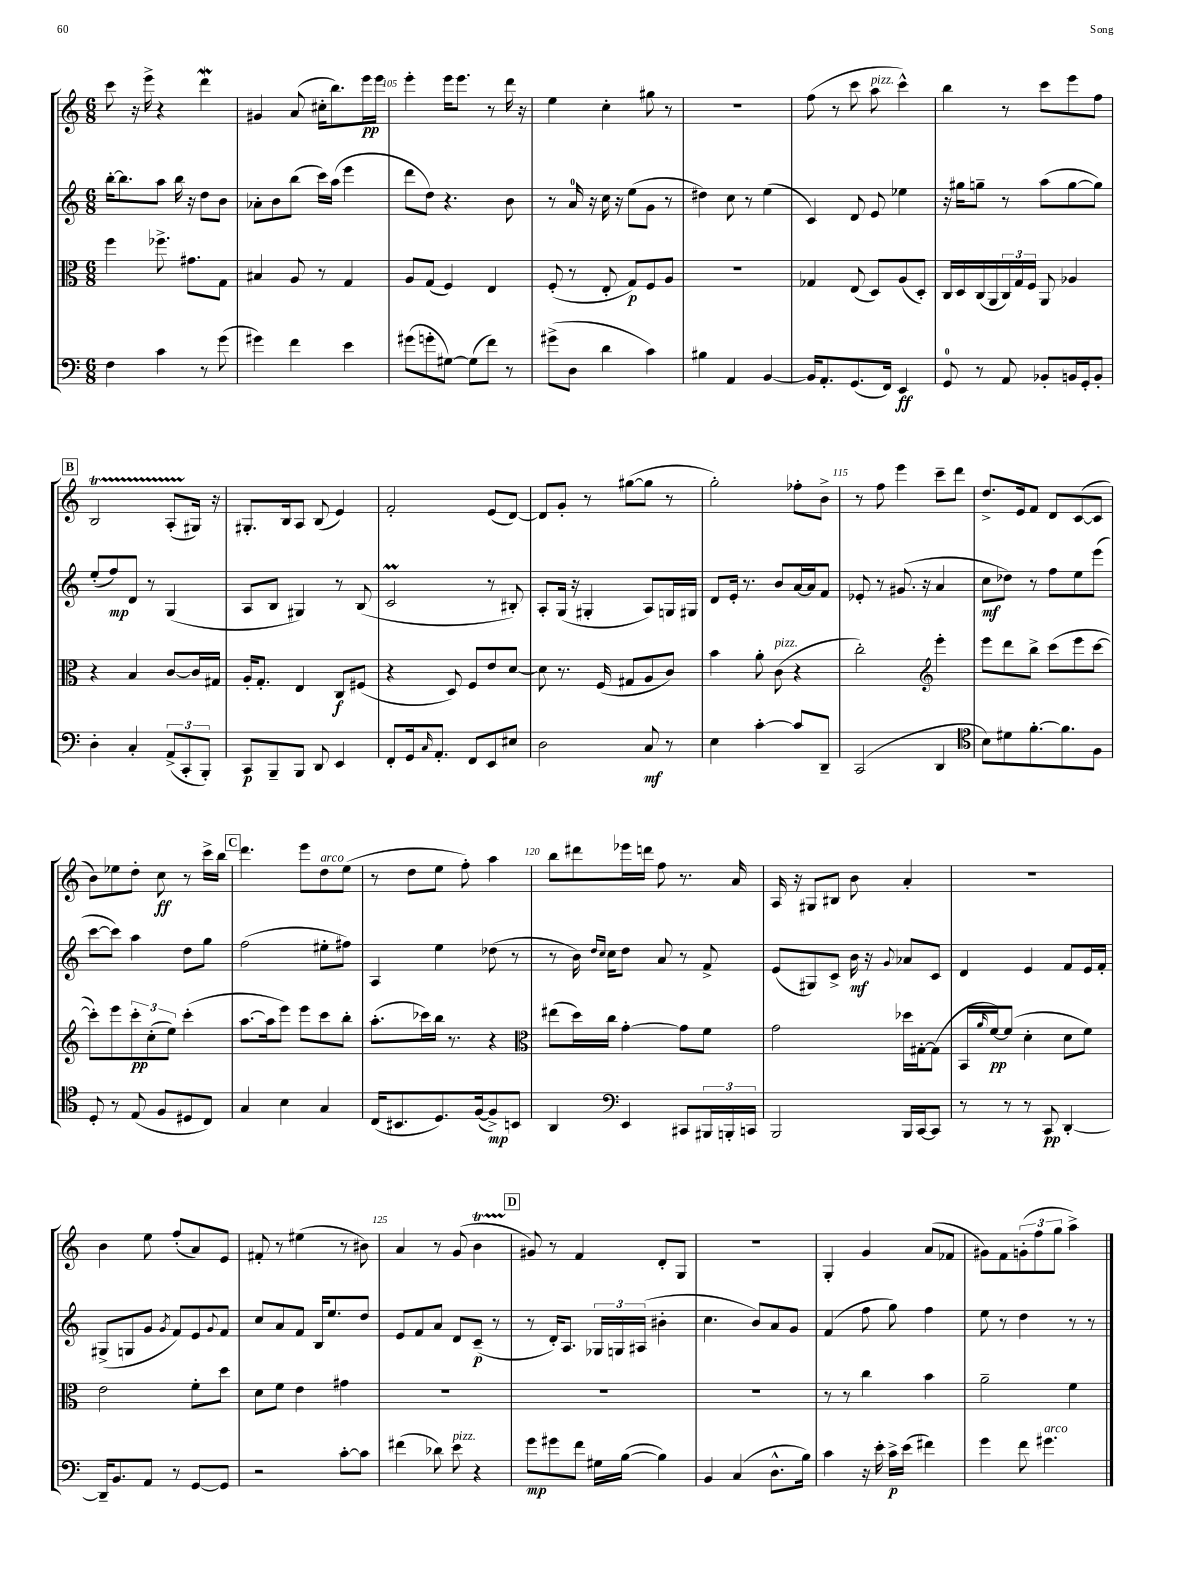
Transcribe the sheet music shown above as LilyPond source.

<<
\new StaffGroup <<
\new Staff = "s0" {
    \clef treble \key c \major \numericTimeSignature \time 6/8
    c'''8 r16 e'''16-> r4 d'''4\mordent |
    gis'4 a'8( cis''16-. b''8.) e'''16\pp e'''16 |
    e'''4-. e'''16 e'''8. r8 d'''16 r16 |
    e''4 c''4-. gis''8 r8 |
    R2. |
    f''8( r8 c'''8 a''8^\markup { \italic "pizz." } c'''4-^) |
    b''4 r8 c'''8 e'''8 f''8 |
    \mark \markup { \box "B" } b2\startTrillSpan a8-.( gis16\stopTrillSpan) r16 |
    gis8.-. b16 a8 b8( e'4) |
    f'2-. e'8( d'8~) |
    d'8 g'8-. r8 gis''8~( gis''8 r8 |
    g''2-.) fes''8-. b'8-> |
    r8 f''8 e'''4 c'''8-- d'''8 |
    d''8.-> e'16 f'8 d'8 c'8~( c'8 |
    b'8) ees''8 d''8-. c''8\ff r8 c'''16-> b''16 |
    \mark \markup { \box "C" } d'''4. e'''8 d''8^\markup { \italic "arco" } e''8( |
    r8 d''8 e''8 f''8-.) a''4 |
    b''8 dis'''8 ees'''16 d'''16 f''8 r8. a'16 |
    a16 r16 gis8 bis8 b'8 a'4-. |
    R2. |
    b'4 e''8 f''8-.( a'8) e'8 |
    fis'8-. r8 eis''4( r8 bis'8) |
    a'4 r8 g'8( b'4\startTrillSpan |
    \mark \markup { \box "D" } gis'8\stopTrillSpan) r8 f'4 d'8-. g8 |
    R2. |
    g4-. g'4 a'8( fes'8 |
    gis'8) f'8 \tuplet 3/2 { g'8-.( f''8 g''8 } a''4->) \bar "|." |
}
\new Staff = "s1" {
    \clef treble \key c \major \numericTimeSignature \time 6/8
    b''16~-. b''8. a''8 b''16 r16 d''8 b'8 |
    aes'8-. b'8 b''8( c'''16) a''16( e'''4 |
    d'''8 d''8) r4. b'8 |
    r8 a'16-0 r16 c''16 r16 e''8( g'8 r8 |
    dis''4) c''8 r8 e''4( |
    c'4) d'8 e'8 ees''4 |
    r16 gis''16 g''8-- r8 a''8( g''8~ g''8) |
    \mark \markup { \box "B" } e''8-.( f''8\mp) d'8 r8 g4( |
    a8 b8 gis4) r8 b8( |
    c'2\prall r8 bis8-.) |
    a8-. g16( r16 gis4-. a8) g16 gis16 |
    d'8 e'16-. r8. b'8 a'16~ a'16 f'8 |
    ees'8-. r8 gis'8.( r16 a'4 |
    c''8\mf des''8) r8 f''8 e''8 e'''8( |
    c'''8~ c'''8) a''4 d''8 g''8 |
    \mark \markup { \box "C" } f''2( eis''8-. fis''8) |
    a4 e''4 des''8( r8 |
    r8 b'16) \grace { d''16 c''16 } c''16 d''8 a'8 r8 f'8-> |
    e'8( gis8) c'8-> b'16\mf r16 \appoggiatura { g'8 } aes'8 c'8 |
    d'4 e'4 f'8 e'16 f'16-. |
    gis8->( g8 g'8 \acciaccatura { g'8 } f'8) e'8 \appoggiatura { g'8 } f'8 |
    c''8 a'8 f'8 b16 e''8. d''8 |
    e'8 f'8 a'8 d'8 c'8--\p( r8 |
    \mark \markup { \box "D" } r8 d'16-.) a8. \tuplet 3/2 { ges16 g16 ais16( } bis'4-. |
    c''4. b'8) a'8 g'8 |
    f'4( f''8 g''8) f''4 |
    e''8 r8 d''4 r8 r8 \bar "|." |
}
\new Staff = "s2" {
    \clef alto \key c \major \numericTimeSignature \time 6/8
    f''4 fes''8.-> gis'8. g8 |
    bis4 a8 r8 g4 |
    a8 g8( f4) e4 |
    f8-.( r8 e8-. g8\p) f8 a8 |
    R2. |
    ges4 e8( d8) a8( d8-.) |
    c16 d16 c16( a,16 \tuplet 3/2 { c16) g16 f16 } a,8 aes4 |
    \mark \markup { \box "B" } r4 b4 c'8~ c'16 gis16 |
    a16-. g8.-. e4 c8\f fis8( |
    r4 d8) f8 e'8 d'8~ |
    d'8 r8. f16( gis8 a8 c'8) |
    b'4 a'8-. c'8^\markup { \italic "pizz." }( r4 |
    c''2-.) \clef treble e'''4-. |
    e'''8 d'''8 b''8-> c'''8( e'''8 c'''8~ |
    c'''8-.) e'''8 \tuplet 3/2 { c'''8-.\pp c''8-.( e''8) } c'''4-.( |
    \mark \markup { \box "C" } a''8.~ a''16 e'''8) e'''8 c'''8 b''8-. |
    a''8.-.( ces'''16) b''16 r8. r4 |
    \clef alto eis''8( d''16) c''16 g'4~-. g'8 f'8 |
    g'2 des''16 gis16~-. gis8( |
    b,16 \grace { a'16 } f'16~\pp) f'8( d'4-. d'8 f'8) |
    e'2 f'8-. d''8 |
    d'8 f'8 e'4 gis'4 |
    R2. |
    \mark \markup { \box "D" } R2. |
    R2. |
    r8 r8 c''4 b'4 |
    a'2-- f'4 \bar "|." |
}
\new Staff = "s3" {
    \clef bass \key c \major \numericTimeSignature \time 6/8
    f4 c'4 r8 g'8( |
    gis'4) f'4 e'4 |
    gis'8( g'8-. gis8~) gis8( f'8) r8 |
    gis'8->( d8 d'4 c'4) |
    bis4 a,4 b,4~ |
    b,16 a,8.-. g,8.( f,16) e,4\ff |
    g,8-0 r8 a,8 bes,8-. b,16 g,16-. b,8-. |
    \mark \markup { \box "B" } d4-. c4-. \tuplet 3/2 { a,8->( c,8-. b,,8-.) } |
    c,8\p b,,8-- b,,8 d,8 e,4 |
    f,8-. g,16 \grace { c16 } a,8.-. f,8 e,8 eis8 |
    d2 c8\mf r8 |
    e4 c'4~-. c'8 d,8-- |
    c,2( d,4 |
    \clef tenor b8) dis'8 f'8.~-. f'8. f8 |
    d8-. r8 e8( f8 dis8 c8) |
    \mark \markup { \box "C" } g4 b4 g4 |
    c16( bis,8. d8.) f16~( f8->\mp) b,8 |
    a,4 \clef bass e,4 cis,8 \tuplet 3/2 { bis,,16 b,,16-. c,16 } |
    b,,2 b,,16 c,16~ c,8 |
    r8 r8 r8 c,8\pp d,4~-. |
    d,16-- b,8. a,8 r8 g,8~ g,8 |
    r2 c'8~-. c'8 |
    fis'4( des'8) e'8^\markup { \italic "pizz." } r4 |
    \mark \markup { \box "D" } g'8\mp gis'8 f'8 gis16 b16~( b4) |
    b,4 c4( d8.-^ b16) |
    c'4 r16 e'16-. c'16->\p e'16( fis'4) |
    g'4 f'8 gis'4.^\markup { \italic "arco" } \bar "|." |
}
>>
>>
\layout { \context { \Score currentBarNumber = #103 \override BarNumber.break-visibility = ##(#f #t #t) barNumberVisibility = #(every-nth-bar-number-visible 5) } }
